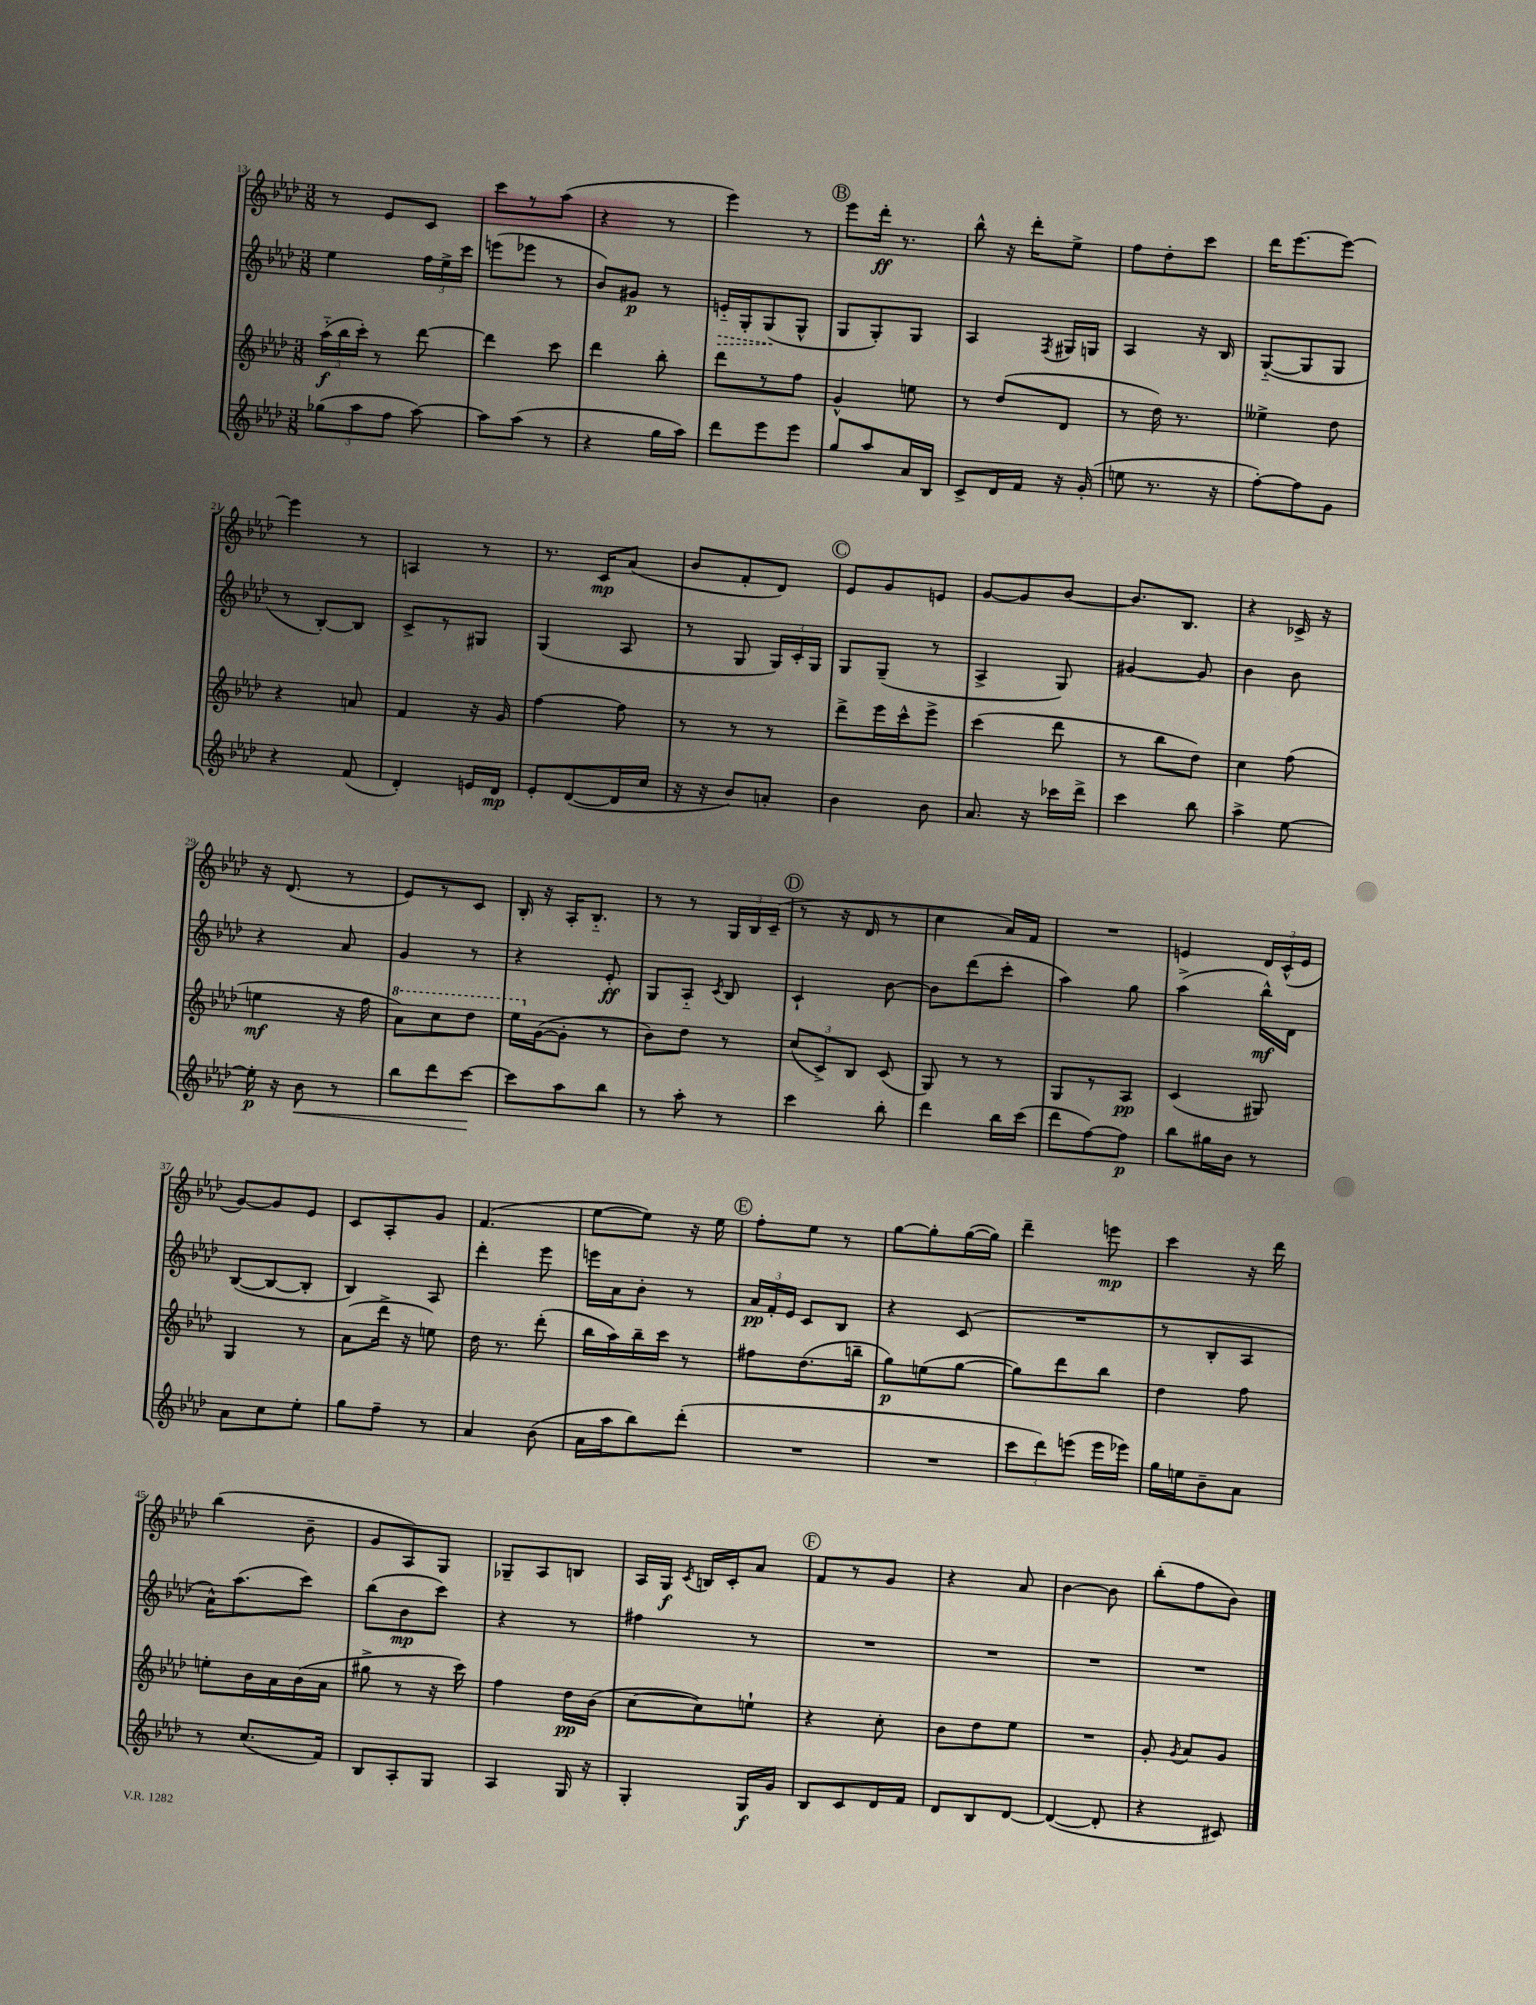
<<
\new StaffGroup <<
\new Staff = "s0" {
    \clef treble \key aes \major \numericTimeSignature \time 3/8
    \autoBeamOff r8 ees'8[ c'8] |
    c'''8[ r8 aes''8]( |
    r4 r8 |
    ees'''4) r8 |
    \mark \markup { \circle "B" } ees'''8[ des'''16]-.\ff r8. |
    bes''8-^ r16 des'''16[-. ees''8]-> |
    f''8[ des''8-. c'''8] |
    des'''16[ ees'''8.~ ees'''8]~ |
    ees'''4 r8 |
    a4 r8 |
    r8. c'16[\mp aes'8]( |
    bes'8[ f'8-. des'8]) |
    \mark \markup { \circle "C" } ees'8[ g'8 e'8] |
    g'8[~ g'8 bes'8]~ |
    bes'8.[ bes8.] |
    r4 ces'16-> r16 |
    r16 des'8.( r8 |
    ees'8[) r8 c'8] |
    bes16-. r16 aes16[-. bes8.]-_ |
    r8 r8 \tuplet 3/2 { g16[ bes16 c'16]--( } |
    \mark \markup { \circle "D" } r8 r16 des'16 r8 |
    c''4 aes'16[) f'16] |
    R4. |
    e'4 \tuplet 3/2 { des'16[ c'16-^( e'16] } |
    g'8[~) g'8 ees'8] |
    c'8[ aes8-. g'8] |
    f'4.( |
    ees''8[~ ees''8]) r16 ees''16 |
    \mark \markup { \circle "E" } f''8[-. ees''8] r8 |
    g''8[~ g''8-. g''16~( g''16]) |
    des'''4-- e'''8\mp |
    c'''4 r16 des'''16 |
    bes''4( bes'8-- |
    g'8[ aes8) g8] |
    ges8[-- aes8 b8] |
    aes16[ g16]\f \acciaccatura { c'8 } b16[ c'16-. aes'8] |
    \mark \markup { \circle "F" } f'8[ r8 g'8] |
    r4 aes'8 |
    bes'4~ bes'8 |
    bes''8[-.( f''8 bes'8]) \bar "|." |
}
\new Staff = "s1" {
    \clef treble \key aes \major \numericTimeSignature \time 3/8
    \autoBeamOff ees''4 \tuplet 3/2 { f''16[ ees''16-> c'''16] } |
    e'''8[( ees'''8] r8 |
    bes'8[) gis'8]\p r8 |
    \once \override Hairpin.style = #'dashed-line e'16[-_\> g16-. g8\!( g8]-^ |
    \mark \markup { \circle "B" } g8[ g8-.) g8] |
    aes4 \acciaccatura { f8 } gis16[ g16] |
    aes4 r16 bes16 |
    g8[~-_( g8 g8] |
    r8 bes8[~-.) bes8] |
    c'8[-> r8 gis8] |
    g4( aes8 |
    r8 g8 \tuplet 3/2 { g16[) c'16-. g16] } |
    \mark \markup { \circle "C" } g8[ g8]--( r8 |
    aes4-> g8) |
    gis'4~ gis'8 |
    bes'4 bes'8 |
    r4 aes'8 |
    g'4 r8 |
    r4 ees'8-.\ff |
    g8[ aes8]-_ \acciaccatura { c'8 } bes8 |
    \mark \markup { \circle "D" } c'4-! bes'8~ |
    bes'8[ des'''8( c'''8]-. |
    aes''4) g''8 |
    aes''4->( bes''16[-^\mf) des'16] |
    bes8[~( bes8~ bes8]-. |
    bes4) aes8 |
    des'''4-. ees'''8 |
    e'''16[ aes'16 bes'8]-. r8 |
    \mark \markup { \circle "E" } \tuplet 3/2 { aes'16[\pp f'16-. ees'16] } c'8[ bes8] |
    r4 c'8( |
    R4. |
    r8 bes8[-. aes8] |
    aes'16[-^) aes''8.( c'''8]) |
    bes''8[( bes'8\mp c'''8]) |
    r4 r8 |
    fis''4 r8 |
    \mark \markup { \circle "F" } R4. |
    R4. |
    R4. |
    R4. \bar "|." |
}
\new Staff = "s2" {
    \clef treble \key aes \major \numericTimeSignature \time 3/8
    \autoBeamOff \tuplet 3/2 { aes''16[-_\f( bes''16 c'''16]-.) } r8 des'''8~ |
    des'''4 c'''8 |
    des'''4 bes''8-. |
    des'''8[ r8 f''8] |
    \mark \markup { \circle "B" } g'4-^ e''8 |
    r8 des''8[( des'8] |
    r8 des''16) r8. |
    eeses''4-> des''8 |
    r4 a'8 |
    f'4 r16 g'16 |
    f''4~ f''8 |
    r8 r8 r8 |
    \mark \markup { \circle "C" } des'''8[-> ees'''16 c'''16-^ ees'''8]-> |
    c'''4( des'''8 |
    r8 bes''8[ des''8]) |
    c''4 f''8( |
    e''4\mf r16 f''16 |
    \ottava #1 aes''8[) c'''8 des'''8] |
    ees'''16[ \ottava #0 g'16~( g'8]-. r8 |
    bes'8[) des''8] r8 |
    \mark \markup { \circle "D" } \tuplet 3/2 { c''8[( c'8->) bes8] } c'8( |
    g8) r8 r8 |
    g8[ r8 aes8]\pp |
    c'4( gis8) |
    g4 r8 |
    aes'8[( des'''16]-> r16 e''8) |
    des''16 r8. des'''8-.( |
    bes''16[ aes''16) bes''16-- c'''16] r8 |
    \mark \markup { \circle "E" } fis''8[ des''8.( b''16]-- |
    g''8[\p) e''8( g''8]~ |
    g''8[) des'''8 bes''8] |
    des''4 f''8 |
    e''8[-. bes'16 aes'16 bes'16( aes'16] |
    gis''8-> r8 r16 c'''16) |
    f''4 des''16[\pp bes'16]( |
    c''8[~ c''8) e''8]-! |
    \mark \markup { \circle "F" } r4 c''8-. |
    bes'8[ des''8 ees''8] |
    R4. |
    g'8-. \acciaccatura { g'8 } aes'8[ g'8] \bar "|." |
}
\new Staff = "s3" {
    \clef treble \key aes \major \numericTimeSignature \time 3/8
    \autoBeamOff \tuplet 3/2 { ges''8[( aes''8 f''8] } aes''8~) |
    aes''8[ aes''8]( r8 |
    r4 g''16[ aes''16]) |
    des'''8[ ees'''8 ees'''8] |
    \mark \markup { \circle "B" } g''8[ aes''8 aes'16 bes16] |
    c'8[-> des'16 f'16] r16 g'16-.( |
    e''8 r8. r16 |
    f''8[~-.) f''8 g'8] |
    r4 f'8( |
    des'4-.) e'16[ des'16]\mp |
    ees'8[-. des'8~( des'16 c''16] |
    r16 r16 bes'8[) a'8]-. |
    \mark \markup { \circle "C" } bes'4 bes'8 |
    aes'8. r16 ces'''16[ des'''16]-> |
    c'''4 bes''8 |
    aes''4-> ees''8~ |
    ees''16-.\p r16 bes'8\< r8 |
    bes''8[ des'''8 c'''8]~\! |
    c'''8[ aes''8 bes''8] |
    r8 aes''8-. r8 |
    \mark \markup { \circle "D" } c'''4 bes''8-. |
    des'''4 bes''16[ c'''16]( |
    des'''8[ f''8~) f''8]\p |
    bes''8[ gis''16 bes'16] r8 |
    aes'8[ c''8 ees''8]-. |
    g''8[ f''8]-- r8 |
    aes'4 bes'8( |
    aes'16[ aes''16 bes''8) des'''8]-.( |
    \mark \markup { \circle "E" } R4. |
    R4. |
    \tuplet 3/2 { c'''8[ des'''8) e'''8]( } e'''16[ ees'''16]) |
    g''16[ e''16 bes'8-- aes'8] |
    r8 c''8.[( f'16]) |
    bes8[ aes8-. g8] |
    aes4 g16 r16 |
    g4-. g16[\f g'16] |
    \mark \markup { \circle "F" } bes8[ c'8 des'16 f'16] |
    des'8[ bes8 des'8]~ |
    des'4~( des'8-. |
    r4 cis'8) \bar "|." |
}
>>
>>
\layout { \context { \Score currentBarNumber = #13 } }
